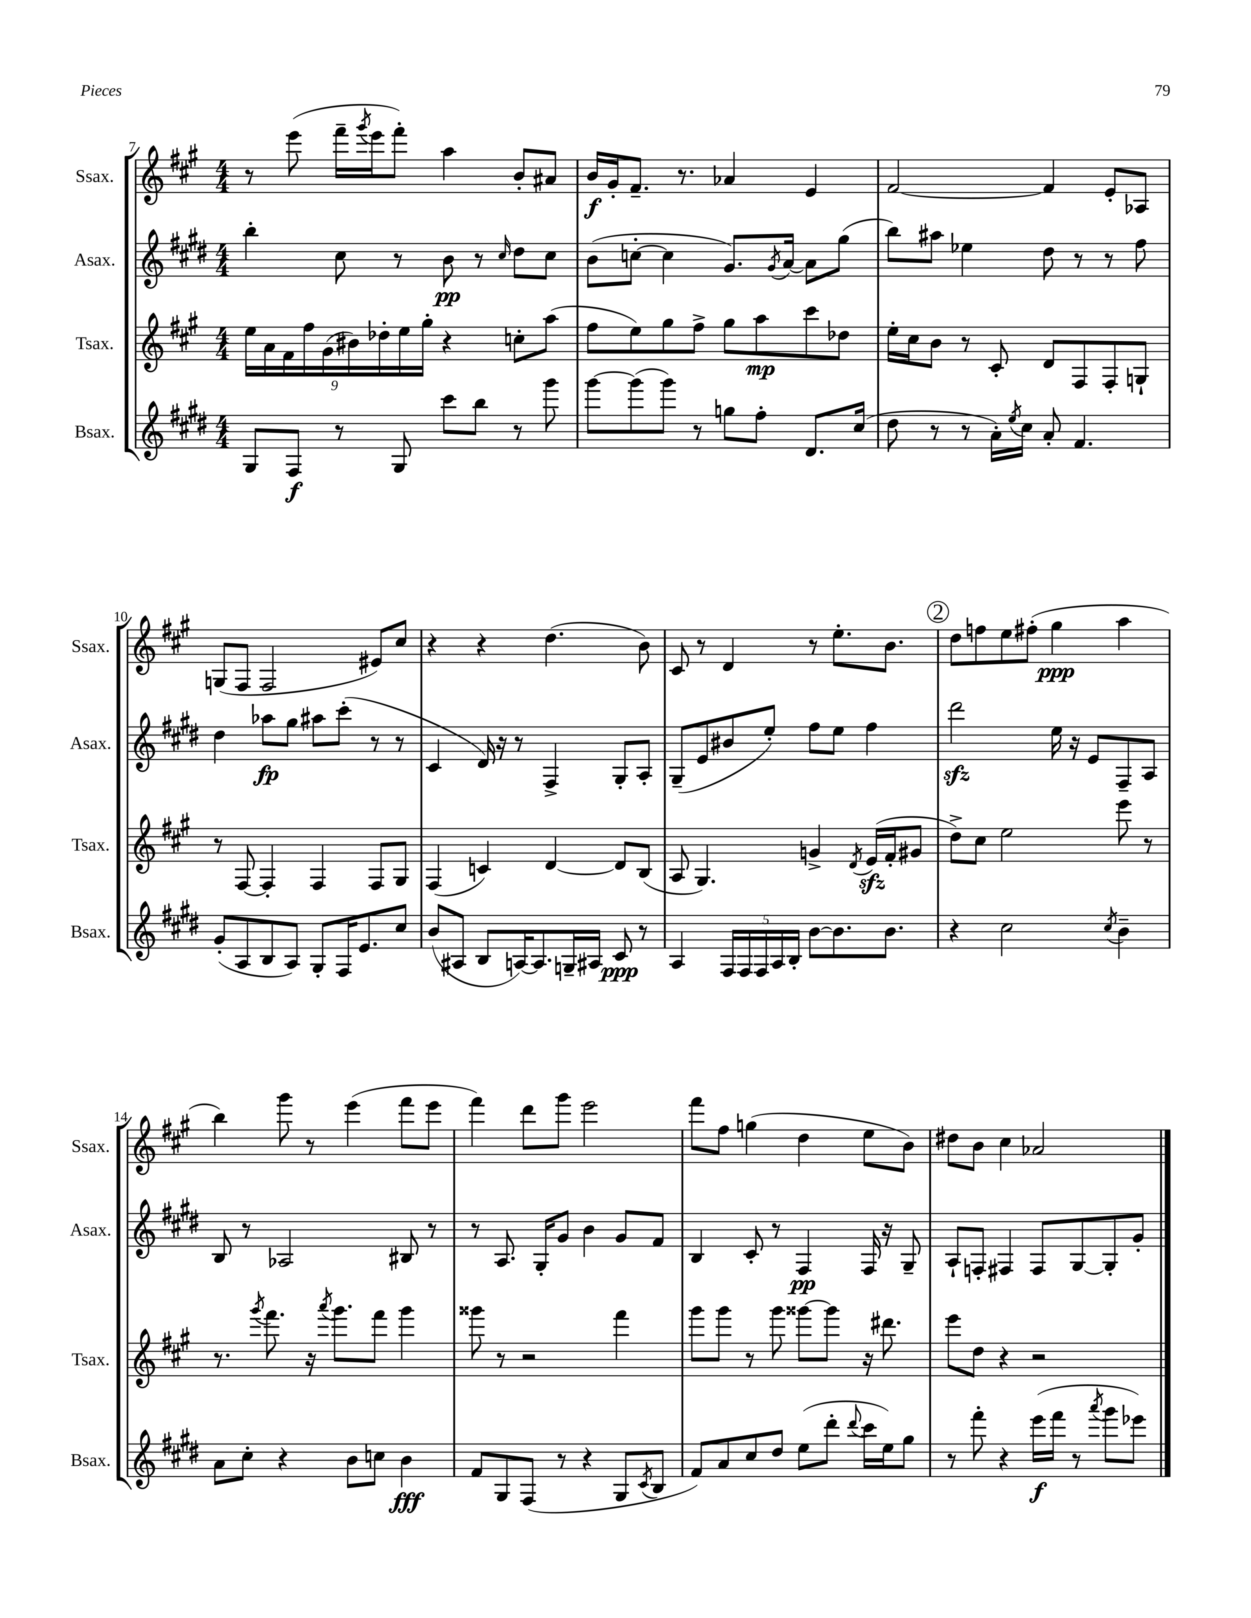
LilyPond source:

<<
\new StaffGroup <<
\new Staff = "s0" \with { instrumentName = "Ssax." shortInstrumentName = "Ssax." } {
    \clef treble \key a \major \numericTimeSignature \time 4/4
    r8 e'''8( fis'''16-- \acciaccatura { gis'''8 } e'''16 fis'''8-.) a''4 b'8-. ais'8 |
    b'16\f gis'16-. fis'8.-- r8. aes'4 e'4 |
    fis'2~ fis'4 e'8-. aes8 |
    g8( fis8 fis2 eis'8) cis''8 |
    r4 r4 d''4.( b'8) |
    cis'8 r8 d'4 r8 e''8.-. b'8. |
    \mark \markup { \circle "2" } d''8 f''8 e''8 fis''8-.( gis''4\ppp a''4 |
    b''4) gis'''8 r8 e'''4( fis'''8 e'''8 |
    fis'''4) d'''8 gis'''8 e'''2 |
    fis'''8 fis''8 g''4( d''4 e''8 b'8) |
    dis''8 b'8 cis''4 aes'2 \bar "|." |
}
\new Staff = "s1" \with { instrumentName = "Asax." shortInstrumentName = "Asax." } {
    \clef treble \key e \major \numericTimeSignature \time 4/4
    b''4-. cis''8 r8 b'8\pp r8 \grace { cis''16 } dis''8 cis''8 |
    b'8( c''8~-. c''4 gis'8.) \acciaccatura { gis'8 } a'16~ a'8 gis''8( |
    b''8) ais''8 ees''4 dis''8 r8 r8 fis''8 |
    dis''4 aes''8\fp gis''8 ais''8 cis'''8-.( r8 r8 |
    cis'4 dis'16) r16 r8 fis4-> gis8-. a8-. |
    gis8--( e'8 bis'8 e''8-.) fis''8 e''8 fis''4 |
    \mark \markup { \circle "2" } dis'''2\sfz e''16 r16 e'8 fis8-- a8 |
    b8 r8 aes2 bis8 r8 |
    r8 a8. gis16-. gis'8 b'4 gis'8 fis'8 |
    b4 cis'8-. r8 fis4\pp fis16 r16 gis8-- |
    a8-! f8-. fis4 fis8 gis8~ gis8-. gis'8-. \bar "|." |
}
\new Staff = "s2" \with { instrumentName = "Tsax." shortInstrumentName = "Tsax." } {
    \clef treble \key a \major \numericTimeSignature \time 4/4
    \tuplet 9/8 { e''16 a'16 fis'16 fis''16 gis'16( bis'16) des''16-. e''16 gis''16-. } r4 c''8-. a''8( |
    fis''8 e''8) gis''8 fis''8-> gis''8 a''8\mp cis'''8 des''8 |
    e''16-. cis''16 b'8 r8 cis'8-. d'8 fis8 fis8-. g8-! |
    r8 fis8~ fis4-. fis4 fis8 gis8 |
    fis4( c'4) d'4~ d'8 b8( |
    a8 gis4.) g'4-> \acciaccatura { d'8 } e'16\sfz( fis'16-. gis'8 |
    \mark \markup { \circle "2" } d''8->) cis''8 e''2 e'''8 r8 |
    r8. \acciaccatura { gis'''8 } fis'''8. r16 \acciaccatura { a'''8 } gis'''8. fis'''8 gis'''4 |
    gisis'''8 r8 r2 fis'''4 |
    gis'''8 gis'''8 r8 gis'''8 gisis'''8~ gisis'''8 r16 dis'''8. |
    e'''8 d''8 r4 r2 \bar "|." |
}
\new Staff = "s3" \with { instrumentName = "Bsax." shortInstrumentName = "Bsax." } {
    \clef treble \key e \major \numericTimeSignature \time 4/4
    gis8 fis8\f r8 gis8 cis'''8 b''8 r8 gis'''8 |
    gis'''8~ gis'''8( gis'''8) r8 g''8 fis''8-. dis'8. cis''16( |
    dis''8 r8 r8 a'16-.) \acciaccatura { e''8 } cis''16 a'8-. fis'4. |
    gis'8-.( a8 b8 a8) gis8-. fis16 e'8. cis''8 |
    b'8( ais8 b8 a16~) a8. g16-- ais16 cis'8\ppp r8 |
    a4 \tuplet 5/4 { fis16 fis16 fis16 a16 b16-. } b'8~ b'8. b'8. |
    \mark \markup { \circle "2" } r4 cis''2 \acciaccatura { cis''8 } b'4-- |
    a'8 cis''8-. r4 b'8 c''8 b'4\fff |
    fis'8 gis8 fis8( r8 r4 gis8 \acciaccatura { cis'8 } b8 |
    fis'8) a'8 cis''8 dis''8 e''8( dis'''8-. \appoggiatura { dis'''8 } cis'''16 e''16) gis''8 |
    r8 fis'''8-. r4 e'''16\f( fis'''16 r8 \acciaccatura { a'''8 } gis'''8 ees'''8) \bar "|." |
}
>>
>>
\layout { \context { \Score currentBarNumber = #7 } }
